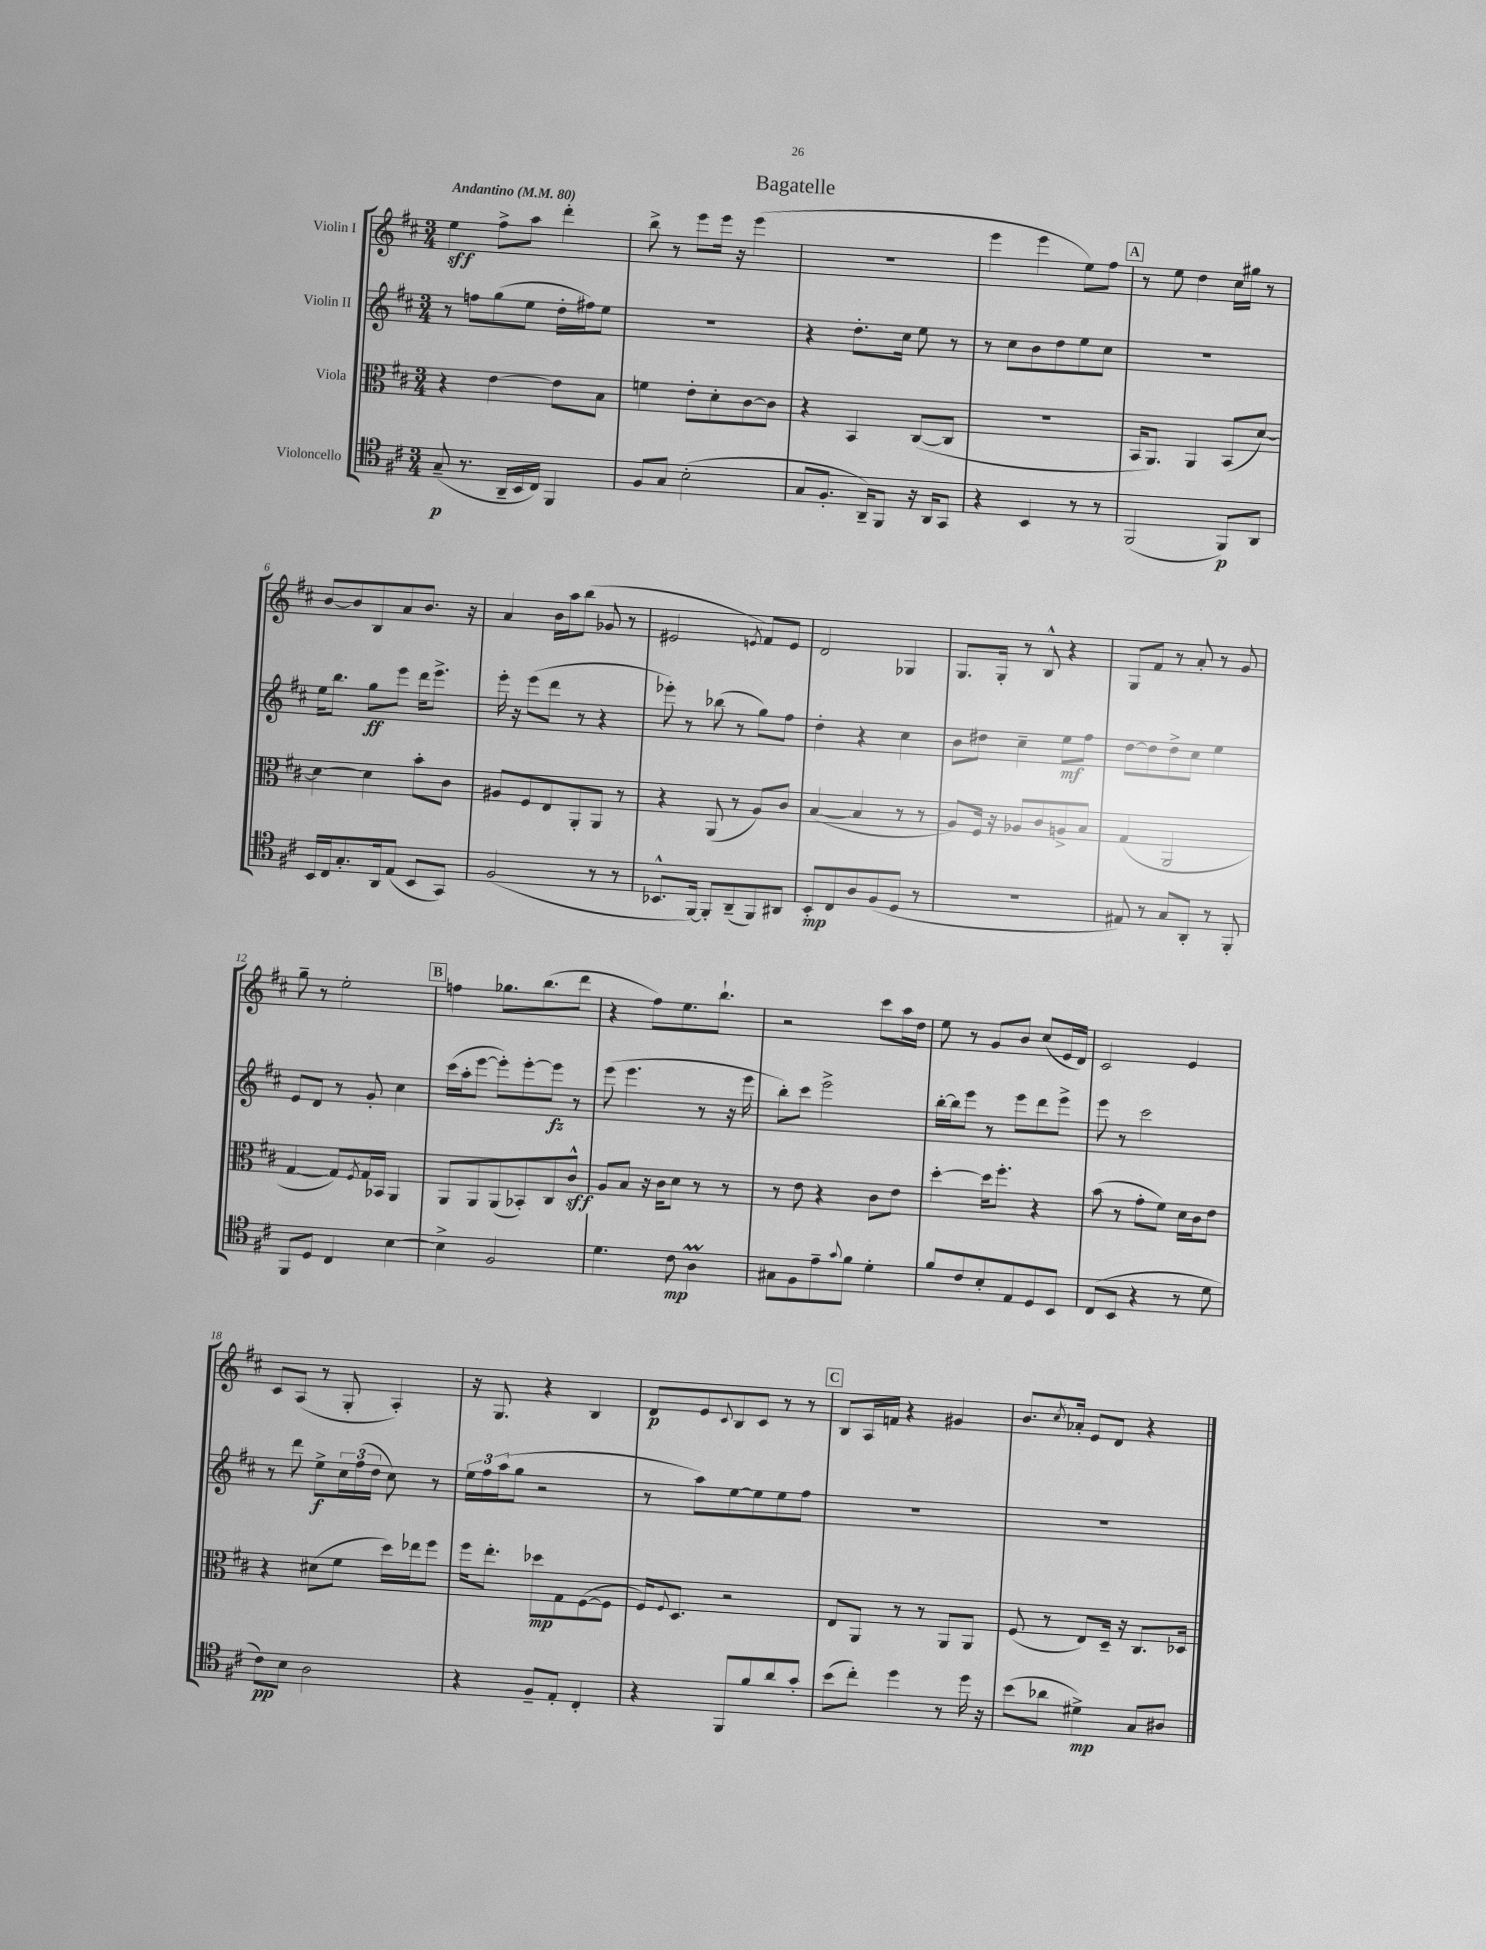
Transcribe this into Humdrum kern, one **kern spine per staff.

**kern	**dynam	**kern	**dynam	**kern	**dynam	**kern	**dynam
*part4	*part4	*part3	*part3	*part2	*part2	*part1	*part1
*staff4	*staff4	*staff3	*staff3	*staff2	*staff2	*staff1	*staff1
*I"Violoncello	*	*I"Viola	*	*I"Violin II	*	*I"Violin I	*
*clefC4	*	*clefC3	*	*clefG2	*	*clefG2	*
*k[f#c#]	*	*k[f#c#]	*	*k[f#c#]	*	*k[f#c#]	*
*M3/4	*	*M3/4	*	*M3/4	*	*M3/4	*
*MM80	*	*MM80	*	*MM80	*	*MM80	*
=1	=1	=1	=1	=1	=1	=1	=1
!	!	!	!	!	!	!LO:TX:a:B:t=Andantino	!
(8G~/	p	4r	.	8r	.	4ee\	sff
8.r	.	.	.	8ffn\L	.	.	.
.	.	[4e\	.	(8gg\	.	8ff#^\L	.
16AA~/LL	.	.	.	.	.	.	.
16BB/	.	.	.	8ee\J	.	8aa\J	.
16C#/JJ)	.	.	.	.	.	.	.
4FF#/	.	8e\L]	.	16dd'\LL	.	4ddd'\	.
.	.	.	.	16ff#X\J)	.	.	.
.	.	8B\J	.	8ee\J	.	.	.
=2	=2	=2	=2	=2	=2	=2	=2
8F#/L	.	4fn\	.	2.r	.	8bb^\	.
8G/J	.	.	.	.	.	8r	.
(2B'\	.	8e'\L	.	.	.	8eee\L	.
.	.	8d'\	.	.	.	16eee\Jk	.
.	.	.	.	.	.	16r	.
.	.	[8c#\	.	.	.	(4eee\	.
.	.	8c#\J]	.	.	.	.	.
=3	=3	=3	=3	=3	=3	=3	=3
8G/L	.	4r	.	4r	.	2.r	.
8.F#'/J	.	.	.	.	.	.	.
.	.	4BB/	.	8.dd'\L	.	.	.
16AA~/KL)	.	.	.	.	.	.	.
8FF#/J	.	.	.	.	.	.	.
.	.	.	.	16cc#\Jk	.	.	.
16r	.	([8C#/L	.	8ee\	.	.	.
16AA/KL	.	.	.	.	.	.	.
8GG/J	.	8C#/J]	.	8r	.	.	.
=4	=4	=4	=4	=4	=4	=4	=4
4r	.	2.r	.	8r	.	4eee\	.
.	.	.	.	8cc#\L	.	.	.
4BB/	.	.	.	8b\	.	4eee\	.
.	.	.	.	8dd\	.	.	.
8r	.	.	.	8ee\	.	8ee\L)	.
8r	.	.	.	8cc#\J	.	8ff#\J	.
!!LO:REH:place=s1:t=A
=5	=5	=5	=5	=5	=5	=5	=5
(2FF#/	.	16BB/KL	.	2.r	.	8r	.
.	.	8.AA/J)	.	.	.	.	.
.	.	.	.	.	.	8ee\	.
.	.	4AA/	.	.	.	4dd\	.
8FF#/L)	p	(8BB/L	.	.	.	16cc#\LL	.
.	.	.	.	.	.	16gg#X\JJ	.
8AA/J	.	[8d/J)	.	.	.	8r	.
!!LO:LB:g=z
=6	=6	=6	=6	=6	=6	=6	=6
16BB/LL	.	4d\_	.	16ee\KL	.	[8b/L	.
16C#/J	.	.	.	8.bb\J	.	.	.
8.G'/	.	.	.	.	.	8b/]	.
.	.	4d\]	.	8gg\L	ff	8B/	.
16AA/k	.	.	.	.	.	.	.
(8E/J	.	.	.	8eee\J	.	8a/	.
8BB/L	.	8b'\L	.	16ddd\KL	.	8.b/J	.
.	.	.	.	8.eee^\J	.	.	.
8GG/J)	.	8c#\J	.	.	.	.	.
.	.	.	.	.	.	16r	.
=7	=7	=7	=7	=7	=7	=7	=7
(2F#/	.	8A#X/L	.	16eee'\	.	4a/	.
.	.	.	.	16r	.	.	.
.	.	8F#/	.	(8eee\L	.	.	.
.	.	8E/	.	8ddd\J	.	16b\LL	.
.	.	.	.	.	.	16aa\J	.
.	.	8AA'/	.	8r	.	(8bb\J	.
8r	.	8AA/J	.	4r	.	8g-X/	.
8r	.	8r	.	.	.	8r	.
=8	=8	=8	=8	=8	=8	=8	=8
8.BB-X^^/L	.	4r	.	8eee-X'\)	.	2e#X/	.
.	.	.	.	8r	.	.	.
[16FF#/Jk)	.	.	.	.	.	.	.
8FF#'/L]	.	(8AA/	.	(8bb-X\	.	.	.
(8AA~/	.	8r	.	8r	.	.	.
.	.	.	.	.	.	8qen/	.
8FF#/)	.	8A/L)	.	8gg\L)	.	8f#/L)	.
8AA#X/J	.	8c#/J	.	8ff#\J	.	8e/J	.
=9	=9	=9	=9	=9	=9	=9	=9
8BB'/L	mp	([4B/	.	4dd'\	.	2d/	.
8C#/	.	.	.	.	.	.	.
8A/	.	4B/]	.	4r	.	.	.
(8F#/	.	.	.	.	.	.	.
8D/J	.	8r	.	4cc#\	.	4G-X/	.
8r	.	8r	.	.	.	.	.
=10	=10	=10	=10	=10	=10	=10	=10
2.r	.	8A/L)	.	8b\L	.	8.G/L	.
.	.	16F#/Jk	.	8dd#X\J	.	.	.
.	.	16r	.	.	.	16G'/Jk	.
.	.	8A-X/L	.	4cc#~\	.	8r	.
.	.	8c#/	.	.	.	8B^^/	.
.	.	8An^/	.	8ee\L	mf	4r	.
.	.	8B/J	.	8ff#\J	.	.	.
=11	=11	=11	=11	=11	=11	=11	=11
8E#X/)	.	(4G/	.	[8dd\L	.	8G/L	.
8r	.	.	.	8dd\]	.	8f#/J	.
8G/L	.	2AA/	.	8dd^\	.	8r	.
8AA'/J	.	.	.	8cc#\J	.	8a'/	.
8r	.	.	.	4ee\	.	8r	.
8FF#'/	.	.	.	.	.	8g/	.
!!LO:LB:g=z
=12	=12	=12	=12	=12	=12	=12	=12
8FF#/L	.	[4G/	.	8e/L	.	8gg~\	.
8D/J	.	.	.	8d/J	.	8r	.
4C#/	.	8G/L])	.	8r	.	2ee'\	.
.	.	8qF#/	.	.	.	.	.
.	.	16G/L	.	8g'/	.	.	.
.	.	16BB-X/JJ	.	.	.	.	.
[4B\	.	4AA/	.	4cc#\	.	.	.
!!LO:REH:place=s1:t=B
=13	=13	=13	=13	=13	=13	=13	=13
4B^\]	.	8AA/L	.	(16ccc#\LL	.	4ffn\	.
.	.	.	.	16aa'\J	.	.	.
.	.	8AA/	.	[8eee\J	.	.	.
2F#/	.	(8AA/	.	8eee'\L])	.	8.gg-X\L	.
.	.	8BB-X'/)	.	[8eee'\	.	.	.
.	.	.	.	.	.	(8.bb\	.
.	.	8C#/	.	8eee\J]	fz	.	.
.	.	8c#^^/J	sff	8r	.	8ddd\J	.
=14	=14	=14	=14	=14	=14	=14	=14
4.d\	.	8A/L	.	(8eee\	.	4r	.
.	.	8B/J	.	4.eee\	.	.	.
.	.	16r	.	.	.	8ff#\L)	.
.	.	16c#\KL	.	.	.	.	.
8c#\	mp	8d\J	.	.	.	8.ee\	.
4AM\	.	8r	.	8r	.	.	.
.	.	.	.	.	.	8.bb`\J	.
.	.	8r	.	16r	.	.	.
.	.	.	.	16eee\	.	.	.
=15	=15	=15	=15	=15	=15	=15	=15
8G#X\L	.	8r	.	8bb'\L)	.	2r	.
8F#\	.	8e\	.	8ccc#\J	.	.	.
8e~\	.	4r	.	2eee^\	.	.	.
8qqg/	.	.	.	.	.	.	.
8f#\J	.	.	.	.	.	.	.
4d'\	.	8c#\L	.	.	.	8ccc#\L	.
.	.	8e\J	.	.	.	16aa\L	.
.	.	.	.	.	.	16dd\JJ	.
=16	=16	=16	=16	=16	=16	=16	=16
8f#/L	.	[4dd'\	.	[16bb'\LL	.	8ee\	.
.	.	.	.	16bb\J]	.	.	.
8c#/	.	.	.	8eee\J	.	8r	.
8B'/	.	16dd\KL]	.	8r	.	8g/L	.
.	.	8.ff#'\J	.	.	.	.	.
8E/	.	.	.	8eee\L	.	8b/J	.
8D/	.	4r	.	8ddd\	.	(8cc#/L	.
8BB/J	.	.	.	8eee^\J	.	16e/L	.
.	.	.	.	.	.	16d/JJ)	.
=17	=17	=17	=17	=17	=17	=17	=17
(8C#/L	.	(8b\	.	8eee\	.	2c#/	.
8BB/J	.	8r	.	8r	.	.	.
4r	.	8g'\L	.	2ccc#\	.	.	.
.	.	8f#\J)	.	.	.	.	.
8r	.	16d\LL	.	.	.	4e/	.
.	.	16c#\J	.	.	.	.	.
8d\	.	8e\J	.	.	.	.	.
!!LO:LB:g=z
=18	=18	=18	=18	=18	=18	=18	=18
8c#\L)	pp	4r	.	8r	.	8c#/L	.
8B\J	.	.	.	8ddd\	.	(8A/J	.
2A\	.	(8d#X\L	.	8ee^\L	f	8r	.
.	.	8f#\J	.	24cc#\L	.	8G'/	.
.	.	.	.	(24ff#\	.	.	.
.	.	.	.	24dd\JJ	.	.	.
.	.	16dd\LL)	.	8cc#\)	.	4A'/)	.
.	.	16ee-X\J	.	.	.	.	.
.	.	8ff#\J	.	8r	.	.	.
=19	=19	=19	=19	=19	=19	=19	=19
4r	.	16ff#\KL	.	24ee\LL	.	16r	.
.	.	.	.	24ff#\	.	.	.
.	.	8.ee'\J	.	.	.	8.G/	.
.	.	.	.	(24aa\J	.	.	.
.	.	.	.	8gg\J	.	.	.
8F#~/L	.	8dd-X\L	mp	2r	.	4r	.
8E'/J	.	8G\	.	.	.	.	.
4C#'/	.	([8F#\	.	.	.	4B/	.
.	.	8F#\J]	.	.	.	.	.
=20	=20	=20	=20	=20	=20	=20	=20
4r	.	16F#/KL)	.	8r	.	8d/L	p
.	.	8qqF#/	.	.	.	.	.
.	.	8.D/J	.	.	.	.	.
.	.	.	.	8aa\L)	.	8e/	.
.	.	.	.	.	.	8qqc#/	.
8FF#/L	.	2r	.	[8ee\	.	8B/	.
8f#/	.	.	.	8ee\]	.	8c#/J	.
8a/	.	.	.	8ee\	.	8r	.
8g'/J	.	.	.	8ff#\J	.	8r	.
!!LO:REH:place=s1:t=C
=21	=21	=21	=21	=21	=21	=21	=21
(8b\L	.	8E/L	.	2.r	.	8B/L	.
8cc#'\J)	.	8AA/J	.	.	.	16A/L	.
.	.	.	.	.	.	16fn/JJ	.
4dd\	.	8r	.	.	.	4r	.
.	.	8r	.	.	.	.	.
8r	.	8AA/L	.	.	.	4g#X/	.
16dd\	.	8AA/J	.	.	.	.	.
16r	.	.	.	.	.	.	.
=22	=22	=22	=22	=22	=22	=22	=22
(8b\L	.	(8F#/	.	2.r	.	8.b/L	.
8a-X\J	.	8r	.	.	.	.	.
.	.	.	.	.	.	8qcc#/	.
.	.	.	.	.	.	16a-X'/Jk	.
4d#X^\)	mp	8E/L)	.	.	.	8e/L	.
.	.	16D~/Jk	.	.	.	8d/J	.
.	.	16r	.	.	.	.	.
8G/L	.	8.C#/L	.	.	.	4r	.
8A#X/J	.	.	.	.	.	.	.
.	.	16D-X/Jk	.	.	.	.	.
==	==	==	==	==	==	==	==
*-	*-	*-	*-	*-	*-	*-	*-
